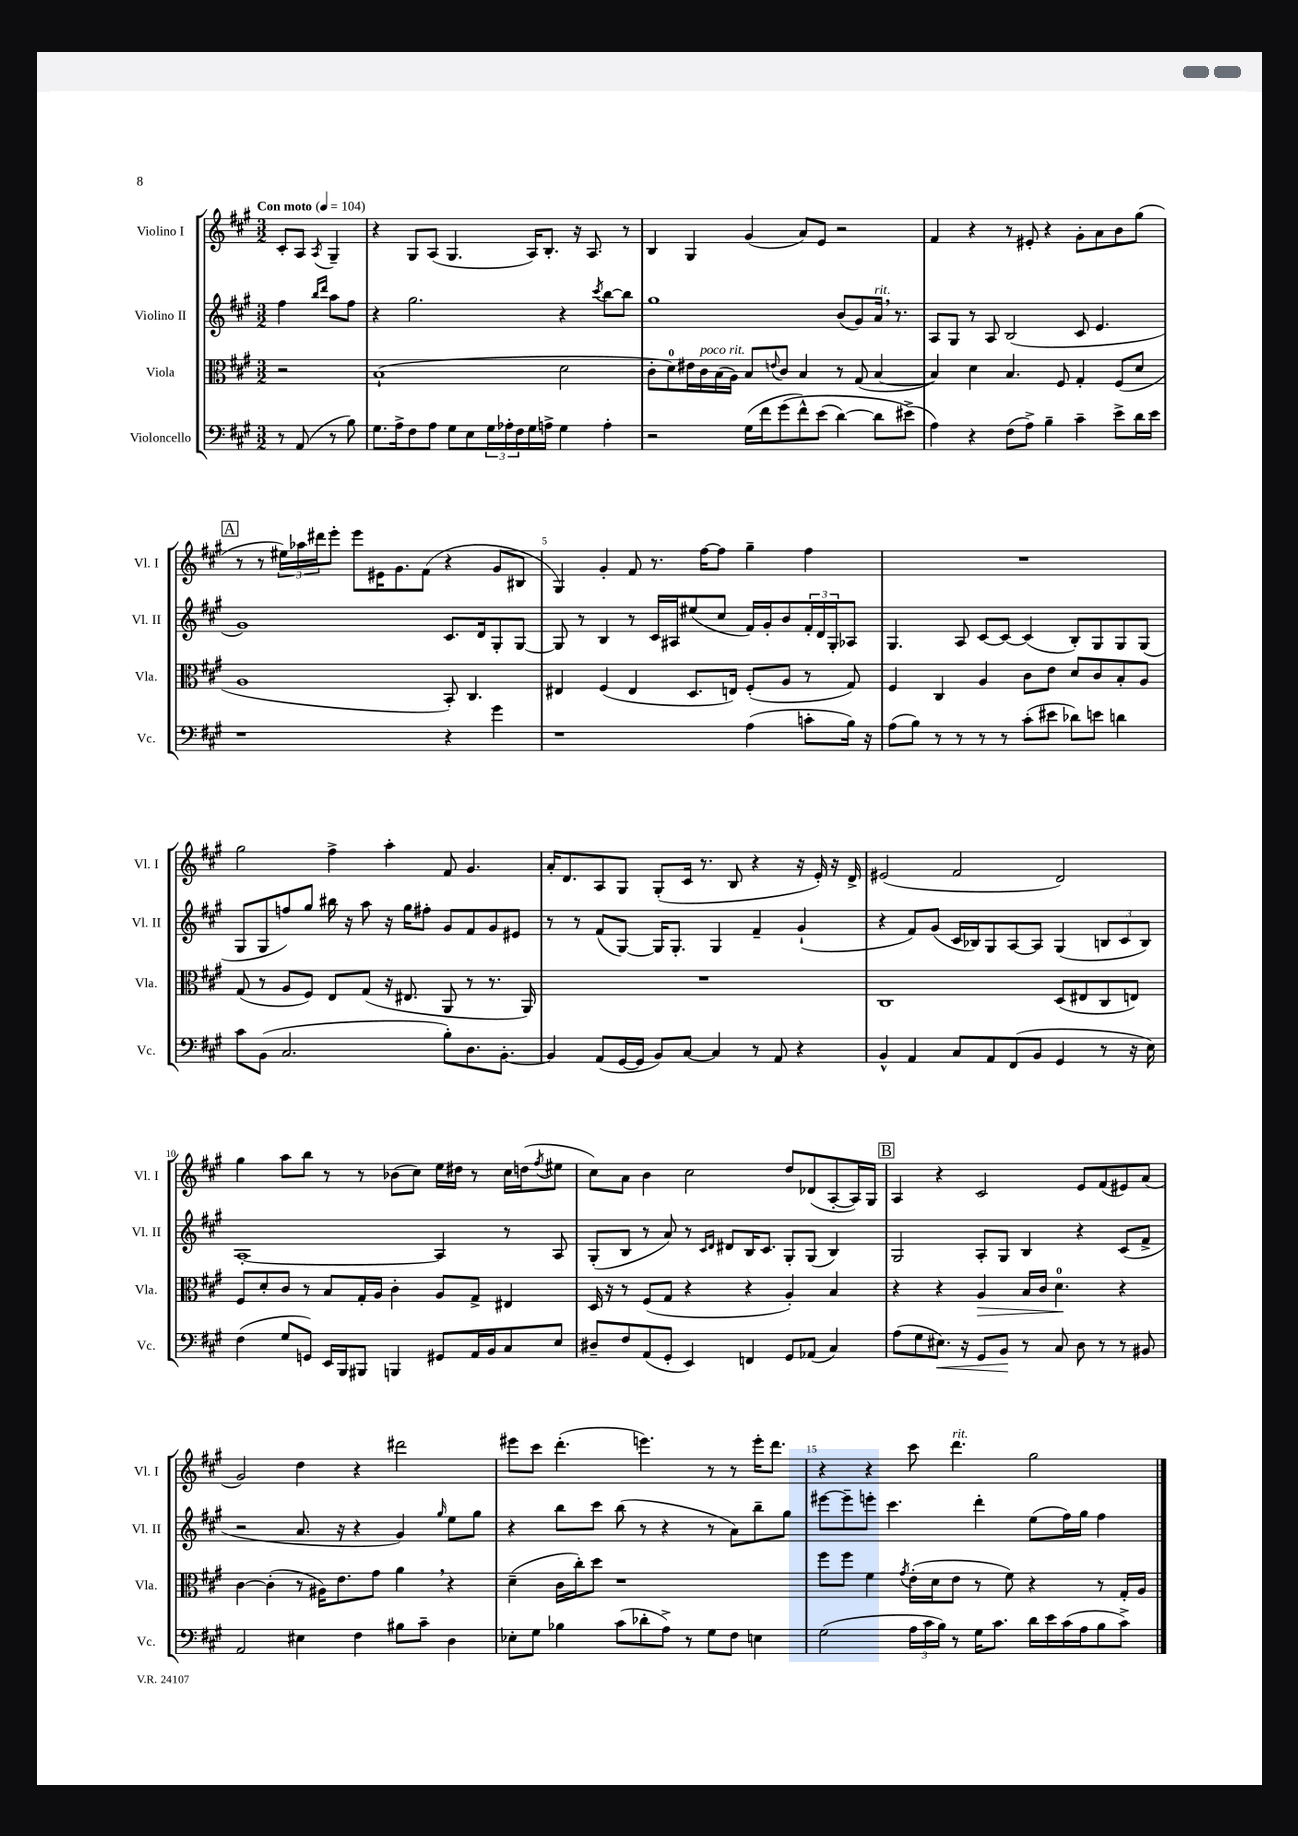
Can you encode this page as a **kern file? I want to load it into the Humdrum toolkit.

**kern	**dynam	**kern	**dynam	**kern	**kern
*part4	*part4	*part3	*part3	*part2	*part1
*staff4	*staff4	*staff3	*staff3	*staff2	*staff1
*I"Violoncello	*	*I"Viola	*	*I"Violino II	*I"Violino I
*I'Vc.	*	*I'Vla.	*	*I'Vl. II	*I'Vl. I
*clefF4	*	*clefC3	*	*clefG2	*clefG2
*k[f#c#g#]	*	*k[f#c#g#]	*	*k[f#c#g#]	*k[f#c#g#]
*M3/2	*	*M3/2	*	*M3/2	*M3/2
*MM104	*	*MM104	*	*MM104	*MM104
=	=	=	=	=	=
!	!	!	!	!	!LO:TX:a:B:t=Con moto
8r	.	2r	.	4ff#\	8c#'/L
(8AA/	.	.	.	.	8A/J
.	.	.	.	16qqbb/LL	.
.	.	.	.	16qqddd/JJ	8qA/
8r	.	.	.	8aa\L	4G#~/
8B\)	.	.	.	8ff#\J	.
=1	=1	=1	=1	=1	=1
8.G#\L	.	(1B`	.	4r	4r
16A^\k	.	.	.	.	.
8F#\	.	.	.	2.gg#\	8G#/L
8A\J	.	.	.	.	(8A/J
8G#\L	.	.	.	.	4.G#/
8E\	.	.	.	.	.
24G#\L	.	.	.	.	.
24A-X'\	.	.	.	.	.
24F#\	.	.	.	.	.
16G#\	.	.	.	.	16A/KL)
16An^\JJ	.	.	.	.	8.B'/J
4G#\	.	2d\	.	4r	.
.	.	.	.	.	16r
.	.	.	.	.	8.A/
.	.	.	.	8qccc#/	.
4A'\	.	.	.	[8bb\L	.
.	.	.	.	8bb\J]	8r
=2	=2	=2	=2	=2	=2
2r	.	8c#'\L	.	1gg#	4B/
.	.	8d\)	.	.	.
.	.	16e#X\L	.	.	4G#/
!	!	!LO:TX:a:i:t=poco rit.	!	!	!
.	.	16c#\	.	.	.
.	.	(16B\	.	.	.
.	.	16A\JJ)	.	.	.
(16G#\LL	.	8B/L	.	.	(4g#/
16f#\J	.	.	.	.	.
.	.	8qqen/	.	.	.
(8g#\	.	8c#/J	.	.	.
8f#^^\)	.	4B/	.	.	8a/L)
(8e\J	.	.	.	.	8e/J
[4d\)	.	8r	.	(8b/L	2r
.	.	(8G#/	.	8g#/)	.
!	!	!	!	!LO:TX:a:i:t=rit.	!
8d\L]	.	[4B/	.	16a,/Jk	.
.	.	.	.	8.r	.
(8e#X^\J)	.	.	.	.	.
=3	=3	=3	=3	=3	=3
4A\)	.	4B/])	.	8A/L	4f#/
.	.	.	.	8G#/J	.
4r	.	4d\	.	8r	4r
.	.	.	.	8A/	.
(8F#\L	.	4.B/	.	(2B/	8r
8A^\J)	.	.	.	.	8e#X'/
4B~\	.	.	.	.	4r
.	.	8F#/	.	.	.
4c#~\	.	4G#'/	.	8c#/	8g#'\L
.	.	.	.	4.e/	8a\
8e^\L	.	(8F#/L	.	.	8b\
16d\L	.	8d/J	.	.	(8gg#\J
16e\JJ	.	.	.	.	.
!!LO:LB:g=z
!!LO:REH:place=s1:t=A
=4	=4	=4	=4	=4	=4
1r	.	1A	.	1g#)	8r
.	.	.	.	.	8r
.	.	.	.	.	24ee#X\LL)
.	.	.	.	.	24aa-X\
.	.	.	.	.	24ddd#X\J
.	.	.	.	.	8eee'\J
.	.	.	.	.	8eee\L
.	.	.	.	.	16e#X\K
.	.	.	.	.	8.g#\
.	.	.	.	.	(8f#\J
4r	.	8BB'/)	.	8.c#/L	4r
.	.	4.C#/	.	.	.
.	.	.	.	16d/k	.
4g#\	.	.	.	8G#'/	8g#/L
.	.	.	.	[8G#/J	8B#X/J
=5	=5	=5	=5	=5	=5
1r	.	4E#X/	.	8G#/]	4G#/)
.	.	.	.	8r	.
.	.	(4F#/	.	4B/	4g#'/
.	.	4E#/	.	8r	8f#/
.	.	.	.	16c#/LL	8.r
.	.	.	.	16A#X/J	.
.	.	8.D/L	.	(8ee#X/	.
.	.	.	.	.	[16ff#\KL
.	.	.	.	8cc#/J	8ff#\J]
.	.	16En/Jk)	.	.	.
(4A\	.	(8F#'/L	.	16f#/LL)	4gg#~\
.	.	.	.	16g#'/J	.
.	.	8A/J	.	8b/	.
8cn'\L	.	8r	.	24f#'/L	4ff#\
.	.	.	.	24d/	.
.	.	.	.	24G#'/J	.
16B\Jk)	.	8G#/)	.	8A-X/J	.
16r	.	.	.	.	.
=6	=6	=6	=6	=6	=6
(8A\L	.	4F#/	.	4.G#/	1.r
8B\J)	.	.	.	.	.
8r	.	4C#/	.	.	.
8r	.	.	.	8A/	.
8r	.	4A/	.	[8c#/L	.
8r	.	.	.	8c#/J_	.
(8c#'\L	.	8c#\L	.	(4c#/]	.
8e#X\J	.	8e\J	.	.	.
8d-X\L)	.	8d/L	.	8B'/L)	.
8en\J	.	8c#/	.	8G#/	.
4dn\	.	8B'/	.	8G#/	.
.	.	8A/J	.	(8G#/J	.
!!LO:LB:g=z
=7	=7	=7	=7	=7	=7
8c#\L	.	(8G#/	.	8G#/L	2gg#\
(8BB\J	.	8r	.	8G#/	.
2.C#/	.	8A/L	.	8ffn/)	.
.	.	8F#/J)	.	8gg#/J	.
.	.	8E/L	.	16bb#X\	4ff#^\
.	.	.	.	16r	.
.	.	(8G#/J	.	8aa\	.
.	.	16r	.	16r	4aa'\
.	.	8.E#X/	.	16gg#\KL	.
.	.	.	.	8ff#X'\J	.
8B'\L)	.	8AA/	.	8g#/L	8f#/
8.D\	.	8r	.	8f#/	4.g#/
.	.	8.r	.	8g#/	.
[8.BB'\J	.	.	.	.	.
.	.	.	.	8e#X/J	.
.	.	16AA/)	.	.	.
=8	=8	=8	=8	=8	=8
4BB/]	.	1.r	.	8r	16a'/KL
.	.	.	.	.	8.d/
.	.	.	.	8r	.
(8AA/L	.	.	.	(8f#/L	8A/
[16GG#/L	.	.	.	[8G#/J)	8G#/J
16GG#/JJ]	.	.	.	.	.
8BB/L)	.	.	.	16G#/KL]	(8G#'/L
.	.	.	.	8.G#'/J	.
[8C#/J	.	.	.	.	16c#/Jk
.	.	.	.	.	8.r
4C#/]	.	.	.	4G#/	.
.	.	.	.	.	8B/
8r	.	.	.	4f#~/	4r
8AA/	.	.	.	.	.
4r	.	.	.	(4g#`/	16r
.	.	.	.	.	16e'/)
.	.	.	.	.	16r
.	.	.	.	.	16d^/
=9	=9	=9	=9	=9	=9
4BB^^/	.	1C#	.	4r	(2e#X/
4AA/	.	.	.	8f#/L)	.
.	.	.	.	(8g#/J	.
8C#/L	.	.	.	16c#/LL	2f#/
.	.	.	.	16B-X/J)	.
8AA/	.	.	.	8G#/	.
(8FF#/	.	.	.	[8A/	.
8BB/J	.	.	.	8A/J]	.
4GG#/	.	(8D/L	.	(4G#/	2d/)
.	.	8E#X/	.	.	.
8r	.	8C#/	.	12Bn/L	.
.	.	.	.	12c#/	.
16r	.	8En/J)	.	.	.
.	.	.	.	12B/J)	.
16E\)	.	.	.	.	.
!!LO:LB:g=z
=10	=10	=10	=10	=10	=10
(4F#\	.	8F#/L	.	[1A'	4gg#\
.	.	8d'/	.	.	.
8G#/L	.	8c#/J	.	.	8aa\L
8GGn/J)	.	8r	.	.	8bb\J
16EE/LL	.	8B/L	.	.	8r
16BBB/J	.	.	.	.	.
8BBB#X/J	.	16G#'/L	.	.	8r
.	.	16A/JJ	.	.	.
4BBBn/	.	4c#'\	.	.	(8b-X\L
.	.	.	.	.	8cc#\J)
8GG#X/L	.	8A/L	.	4A/]	16ee\LL
.	.	.	.	.	16dd#X\JJ
16AA/L	.	8G#^/J	.	.	8r
16BB/J	.	.	.	.	.
8C#/	.	4E#X/	.	8r	16cc#\LL
.	.	.	.	.	(16ddn\J
.	.	.	.	.	8qff#/
8E/J	.	.	.	8A/	8ee#X\J
=11	=11	=11	=11	=11	=11
8D#X~/L	.	16D/	.	(8G#'/L	8cc#\L)
.	.	16r	.	.	.
8F#/	.	8r	.	8B/J	8a\J
(8AA/	.	(8F#/L	.	8r	4b\
8GG#'/J	.	8G#/J	.	8a/)	.
4EE/)	.	4r	.	8r	2cc#\
.	.	.	.	16qqc#/LL	.
.	.	.	.	16qqd/JJ	.
.	.	.	.	8d#X/L	.
4FFn/	.	4r	.	16B/K	.
.	.	.	.	8.c#/J	.
8GG#/L	.	4A'/)	.	8G#'/L	8dd/L
(8AA-X/J	.	.	.	(8G#/J	(8d-X/
4C#/)	.	4B/	.	4B/)	[8A'/
.	.	.	.	.	16A/L])
.	.	.	.	.	16G#/JJ
!!LO:REH:place=s1:t=B
=12	=12	=12	=12	=12	=12
(8A\L	.	4r	.	2G#/	4A/
8G#\	.	.	.	.	.
!	!LO:HP:b	!	!	!	!
8.E#X\J)	<	4r	.	.	4r
16r	.	.	.	.	.
!	!	!	!LO:HP:b	!	!
8GG#/L	.	4A/	>	8A'/L	2c#/
8BB/J	.	.	.	8G#/J	.
8r	[	16B/LL	.	4B/	.
.	.	16c#/JJ	.	.	.
8C#/	.	4.d\	.	.	.
8D\	.	.	.	4r	8e/L
8r	.	.	.	.	(8f#/
8r	.	4r	]	(8c#/L	8e#X/)
8BB#X/	.	.	.	8f#^/J	(8a/J
!!LO:LB:g=z
=13	=13	=13	=13	=13	=13
2AA/	.	[4c#\	.	2r	2g#/)
.	.	(4c#'\]	.	.	.
4E#X\	.	8r	.	8.a/	4dd\
.	.	16A#X\KL)	.	.	.
.	.	8.e\	.	16r	.
4F#\	.	.	.	4r	4r
.	.	8g#\J	.	.	.
8B#X\L	.	4a,\	.	4g#/)	2ddd#X\
8c#~\J	.	.	.	.	.
.	.	.	.	16qqgg#/	.
4D\	.	4r	.	8ee\L	.
.	.	.	.	8gg#\J	.
=14	=14	=14	=14	=14	=14
8E-X'\L	.	(4d~\	.	4r	8eee#X\L
8G#\J	.	.	.	.	8ccc#\J
4B-X\	.	16c#\LL	.	8bb\L	(4.ddd'\
.	.	16cc#'\J)	.	.	.
.	.	8dd\J	.	8ccc#\J	.
(8c#\L	.	1r	.	(8bb\	.
8d-X'\	.	.	.	8r	4.eeen\)
8A^\J)	.	.	.	4r	.
8r	.	.	.	.	.
8G#\L	.	.	.	8r	8r
8F#\J	.	.	.	8a\L)	8r
4En\	.	.	.	8bb~\	16eee'\KL
.	.	.	.	.	8.ddd\J
.	.	.	.	8gg#\J	.
=15	=15	=15	=15	=15	=15
(2G#\	.	8ff#\L	.	[8eee#X\L	4r
.	.	8ff#\J	.	8eee#~\]	.
.	.	4f#\	.	8eeen'\J	4r
.	.	.	.	4.ccc#\	.
.	.	8qg#/	.	.	.
24A\LL	.	(16e'\LL	.	.	8ccc#\
24c#\	.	.	.	.	.
.	.	16d\J	.	.	.
24B\JJ)	.	.	.	.	.
!	!	!	!	!	!LO:TX:a:i:t=rit.
8r	.	8e\J	.	.	4.ddd\
16G#\KL	.	8r	.	4ddd'\	.
8.c#\J	.	.	.	.	.
.	.	8f#\)	.	.	.
16d\LL	.	4r	.	(8ee\L	2gg#\
16e\	.	.	.	.	.
(16c#\	.	.	.	16ff#\L)	.
16A\J	.	.	.	16gg#\JJ	.
8B\	.	8r	.	4ff#\	.
8c#^\J)	.	16G#'/LL	.	.	.
.	.	16A/JJ	.	.	.
==	==	==	==	==	==
*-	*-	*-	*-	*-	*-
